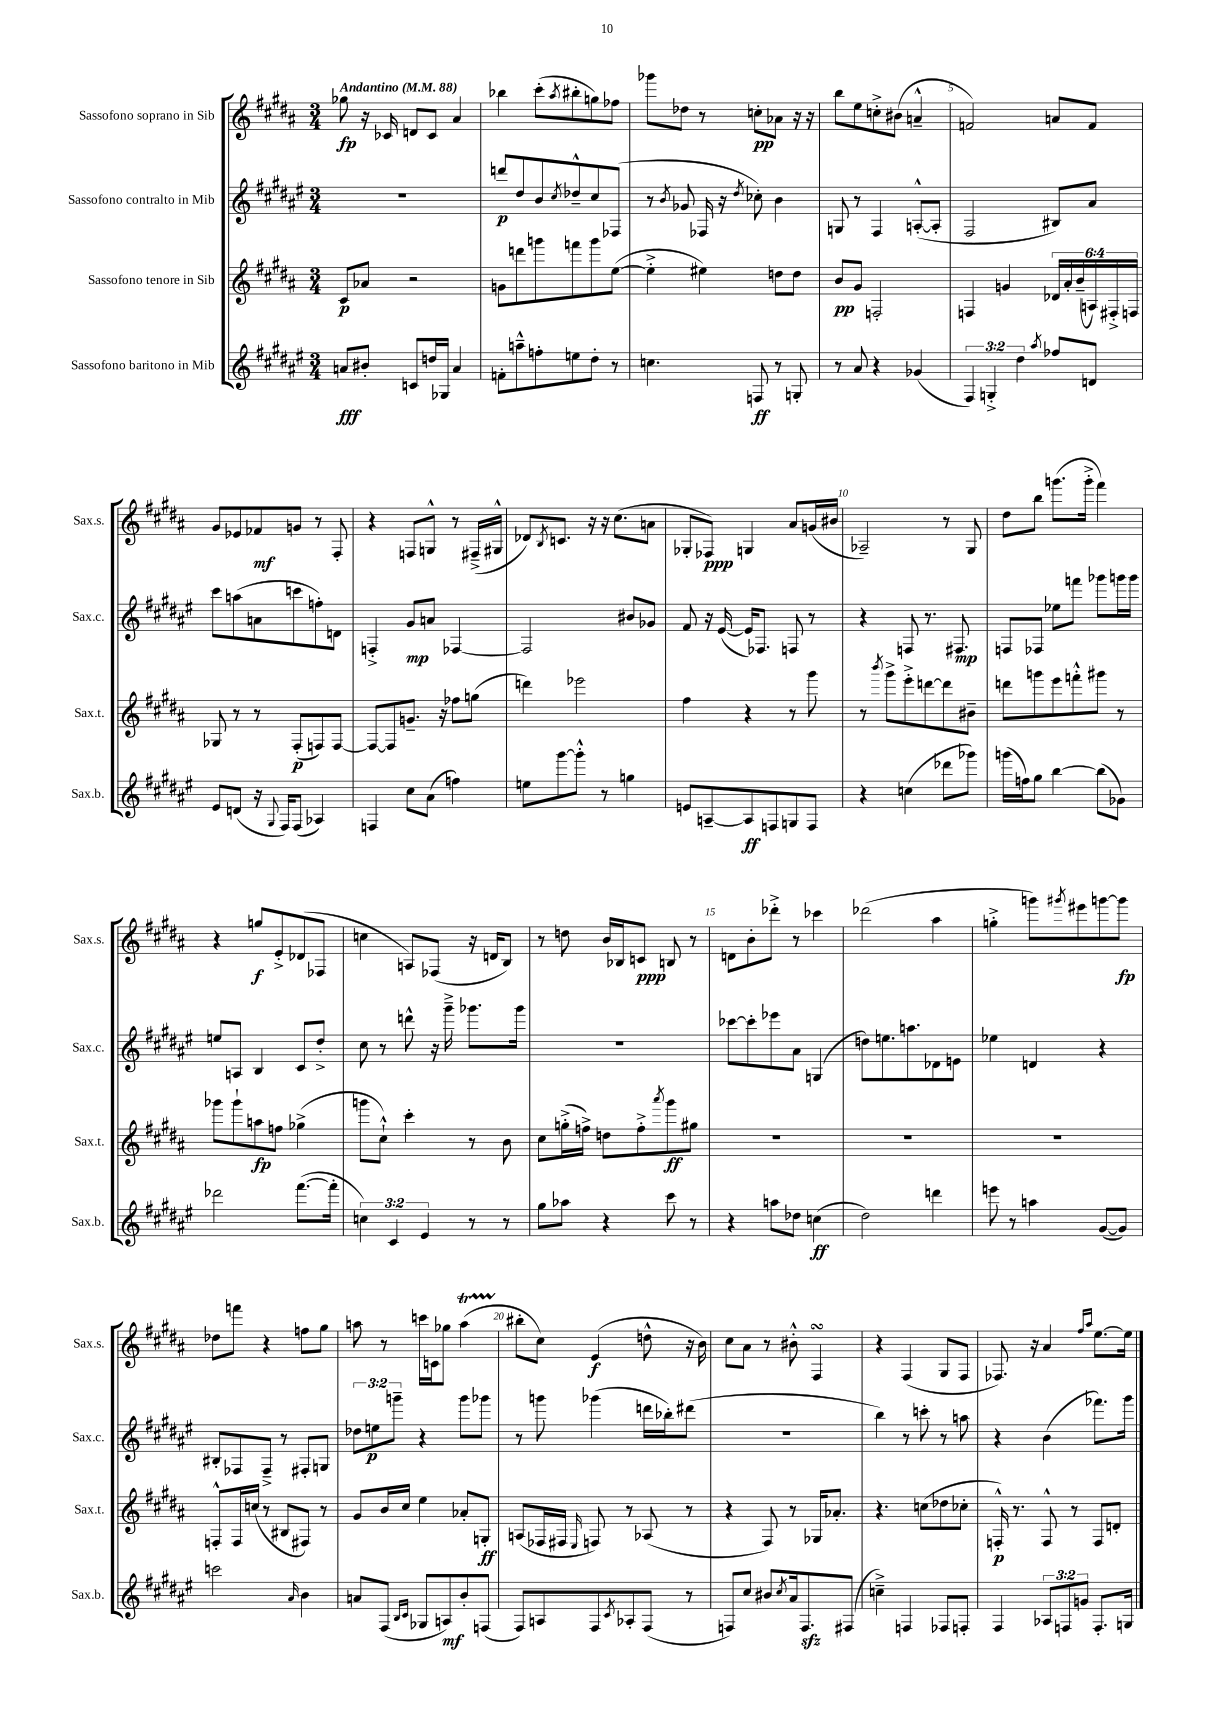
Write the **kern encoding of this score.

**kern	**dynam	**kern	**dynam	**kern	**dynam	**kern	**dynam
*part4	*part4	*part3	*part3	*part2	*part2	*part1	*part1
*staff4	*staff4	*staff3	*staff3	*staff2	*staff2	*staff1	*staff1
*I"Sassofono baritono in Mib	*	*I"Sassofono tenore in Sib	*	*I"Sassofono contralto in Mib	*	*I"Sassofono soprano in Sib	*
*I'Sax.b.	*	*I'Sax.t.	*	*I'Sax.c.	*	*I'Sax.s.	*
*clefG2	*	*clefG2	*	*clefG2	*	*clefG2	*
*k[f#c#g#d#a#e#]	*	*k[f#c#g#d#a#]	*	*k[f#c#g#d#a#e#]	*	*k[f#c#g#d#a#]	*
*M3/4	*	*M3/4	*	*M3/4	*	*M3/4	*
*MM88	*	*MM88	*	*MM88	*	*MM88	*
=1	=1	=1	=1	=1	=1	=1	=1
!	!	!	!	!	!	!LO:TX:a:B:t=Andantino	!
8an/L	fff	8c#/L	p	2.r	.	8gg-X\	fp
8b#X'/J	.	8a-X/J	.	.	.	16r	.
.	.	.	.	.	.	16c-X/	.
8cn/L	.	2r	.	.	.	8dn/L	.
16ddn/L	.	.	.	.	.	8c-/J	.
16G-X/JJ	.	.	.	.	.	.	.
4a/	.	.	.	.	.	4a#/	.
=2	=2	=2	=2	=2	=2	=2	=2
8fn'\L	.	8gn\L	.	8dddn/L	p	4bb-X\	.
8aan~^^\	.	8dddn\	.	8dd#/	.	.	.
8ffn'\	.	8gggn\	.	8b/	.	(8ccc#'\L	.
.	.	.	.	8qcc#/	.	8qaa#/	.
8een\	.	8fffn\	.	8dd-X~^^/	.	8bb#X'\	.
8dd#'\J	.	8ggg\	.	8cc#/	.	8ggn\)	.
8r	.	([8ee\J	.	(8F-X/J	.	8ff-X\J	.
=3	=3	=3	=3	=3	=3	=3	=3
4.ccn\	.	4ee'^\]	.	8r	.	8ggg-X\L	.
.	.	.	.	8qb/	.	.	.
.	.	.	.	8g-X/	.	8dd-X\J	.
.	.	4ee#X\)	.	16F-X/	.	8r	.
.	.	.	.	16r	.	.	.
.	.	.	.	8qdd#/	.	.	.
8Fn/	ff	.	.	8cc-X'\)	.	8ccn'\L	pp
8r	.	8ddn\L	.	4b\	.	8a-X\J	.
8Gn'/	.	8dd\J	.	.	.	16r	.
.	.	.	.	.	.	16r	.
=4	=4	=4	=4	=4	=4	=4	=4
8r	.	8b/L	pp	8Gn/	.	8bb\L	.
8a#/	.	8g#/J	.	8r	.	8ee\	.
4r	.	2Fn'/	.	4F#/	.	8ccn'^\	.
.	.	.	.	.	.	(8b#X\J	.
(4g-X/	.	.	.	([8An'^^/L	.	4an~^^/	.
.	.	.	.	8A'/J]	.	.	.
=5	=5	=5	=5	=5	=5	=5	=5
6F#/)	.	4Fn/	.	2F#/	.	2fn/)	.
6Gn'^/	.	.	.	.	.	.	.
.	.	4gn/	.	.	.	.	.
6dd#\	.	.	.	.	.	.	.
8qaa#/	.	.	.	.	.	.	.
8ff-X/L	.	24d-X/LL	.	8B#X/L)	.	8an/L	.
.	.	24a#'/	.	.	.	.	.
.	.	(24b~/	.	.	.	.	.
8dn/J	.	24An/)	.	8a#/J	.	8f/J	.
.	.	24F#X'^/	.	.	.	.	.
.	.	24Fn/JJ	.	.	.	.	.
!!LO:LB:g=z
=6	=6	=6	=6	=6	=6	=6	=6
8e#/L	.	8G-X/	.	8ccc#\L	.	8g#/L	.
(8dn/J	.	8r	.	(8aan\	.	8e-X/	.
16r	.	8r	.	8an\	.	8f-X/	mf
8qqG#/	.	.	.	.	.	.	.
16F#/KL)	.	.	.	.	.	.	.
(8F#/J	.	(8F#'/L	p	8cccn\	.	8gn/J	.
4A-X/)	.	8Fn/)	.	8ffn'\)	.	8r	.
.	.	[8F/J	.	8dn\J	.	8F#'/	.
=7	=7	=7	=7	=7	=7	=7	=7
4Fn/	.	8F/L_	.	4Fn'^/	.	4r	.
.	.	8F/]	.	.	.	.	.
8cc#\L	.	8.gn~/J	.	8g#/L	mp	8Fn/L	.
(8a#\J	.	.	.	8an/J	.	8Gn^^/J	.
.	.	16r	.	.	.	.	.
4ffn\)	.	8ff-X\L	.	[4F-X/	.	8r	.
.	.	(8ggn\J	.	.	.	(16F#X~^/LL	.
.	.	.	.	.	.	16G#X^^/JJ	.
=8	=8	=8	=8	=8	=8	=8	=8
8een\L	.	4dddn\)	.	2F-/]	.	8d-X/L)	.
.	.	.	.	.	.	8qB/	.
[8ggg#\	.	.	.	.	.	8.cn/J	.
8ggg#'^^\J]	.	2eee-X\	.	.	.	.	.
.	.	.	.	.	.	16r	.
8r	.	.	.	.	.	16r	.
.	.	.	.	.	.	(8.cc#\L	.
4ggn\	.	.	.	8b#X/L	.	.	.
.	.	.	.	8g-X/J	.	8an\J	.
=9	=9	=9	=9	=9	=9	=9	=9
8en/L	.	4ff#\	.	8f#/	.	8G-X'/L	.
[8An~/	.	.	.	16r	.	8F-X/J)	ppp
.	.	.	.	([16e#/	.	.	.
8A/]	ff	4r	.	16e#/KL])	.	4Gn/	.
.	.	.	.	8.F-X/J	.	.	.
8Fn/	.	.	.	.	.	.	.
8Gn/	.	8r	.	8Fn/	.	8a#/L	.
8F/J	.	8ggg#\	.	8r	.	(16gn/L	.
.	.	.	.	.	.	16b#X/JJ	.
=10	=10	=10	=10	=10	=10	=10	=10
4r	.	8r	.	4r	.	2A-X~/)	.
.	.	8qbbb/	.	.	.	.	.
.	.	8ggg#^\L	.	.	.	.	.
(4ccn\	.	8eee'^\	.	8Fn/	.	.	.
.	.	[8dddn\	.	8.r	.	.	.
8ddd-X\L	.	8ddd\]	.	.	.	8r	.
.	.	.	.	8.F#X/	mp	.	.
8ggg-X\J)	.	8b#X~\J	.	.	.	8G#/	.
=11	=11	=11	=11	=11	=11	=11	=11
(16gggn\LL	.	8dddn\L	.	8Fn/L	.	8dd#\L	.
16ffn\J)	.	.	.	.	.	.	.
8gg#\J	.	8gggn\	.	8F-X/J	.	8bb\J	.
[4bb\	.	8eee\	.	8ee-X\L	.	(8.gggn\L	.
.	.	8fffn'^^\	.	8fffn\J	.	.	.
.	.	.	.	.	.	16ggg'^\Jk	.
(8bb\L]	.	8ggg#X\J	.	8ggg-X\L	.	4fff#\)	.
8g-X\J)	.	8r	.	16gggn\L	.	.	.
.	.	.	.	16ggg\JJ	.	.	.
!!LO:LB:g=z
=12	=12	=12	=12	=12	=12	=12	=12
2ddd-X\	.	8ggg-X\L	.	8een/L	.	4r	.
.	.	8ggg-`\	.	8An/J	.	.	.
.	.	8aan\	fp	4B/	.	8ggn/L	f
.	.	8ffn\J	.	.	.	8e'^/	.
([8.fff#\L	.	(4gg-X^\	.	8c#/L	.	(8d-X/	.
.	.	.	.	8dd#'^/J	.	8F-X/J	.
16fff#'\Jk]	.	.	.	.	.	.	.
=13	=13	=13	=13	=13	=13	=13	=13
6ccn\)	.	8gggn\L	.	8cc#\	.	4ccn\	.
.	.	8cc#`^^\J)	.	8r	.	.	.
6c#/	.	.	.	.	.	.	.
.	.	4ccc#'\	.	8dddn^^\	.	8An/L)	.
6e#/	.	.	.	.	.	.	.
.	.	.	.	16r	.	(8F-X/J	.
.	.	.	.	16ggg#~^\	.	.	.
8r	.	8r	.	8.ggg-X\L	.	16r	.
.	.	.	.	.	.	16dn/KL	.
8r	.	8b\	.	.	.	8B/J)	.
.	.	.	.	16ggg-\Jk	.	.	.
=14	=14	=14	=14	=14	=14	=14	=14
8gg#\L	.	8cc#\L	.	2.r	.	8r	.
8aa-X\J	.	(16ggn'^\L	.	.	.	8ddn\	.
.	.	16ffn^\JJ)	.	.	.	.	.
4r	.	8ddn\L	.	.	.	16b/LL	.
.	.	.	.	.	.	16B-X/J	.
.	.	8ff'^\	.	.	.	8cn/J	ppp
.	.	8qaaa#/	.	.	.	.	.
8ccc#\	.	8ggg#\	ff	.	.	8Bn/	.
8r	.	8gg#X\J	.	.	.	8r	.
=15	=15	=15	=15	=15	=15	=15	=15
4r	.	2.r	.	[8ccc-X\L	.	8dn\L	.
.	.	.	.	8ccc-'\]	.	8b'\	.
8aan\L	.	.	.	8eee-X\	.	8ddd-X'^\J	.
8dd-X\J	.	.	.	8a#\J	.	8r	.
(4ccn\	ff	.	.	(4Gn/	.	4ccc-X\	.
=16	=16	=16	=16	=16	=16	=16	=16
2dd#\)	.	2.r	.	8ddn\L)	.	(2ddd-X\	.
.	.	.	.	8.een\	.	.	.
.	.	.	.	8.aan\	.	.	.
4dddn\	.	.	.	8d-X\	.	4aa#\	.
.	.	.	.	8en\J	.	.	.
=17	=17	=17	=17	=17	=17	=17	=17
8eeen\	.	2.r	.	4ee-X\	.	4ggn'^\	.
8r	.	.	.	.	.	.	.
4aan\	.	.	.	4dn/	.	8gggn\L)	.
.	.	.	.	.	.	8qggg#X/	.
.	.	.	.	.	.	8eee#X\	.
([8g#/L	.	.	.	4r	.	[8gggn\	.
8g#/J])	.	.	.	.	.	8ggg\J]	fp
!!LO:LB:g=z
=18	=18	=18	=18	=18	=18	=18	=18
2cccn\	.	8Fn'^^/L	.	8B#X'/L	.	8dd-X\L	.
.	.	16F/L	.	8F-X/	.	8fffn\J	.
.	.	(16ccn/JJ	.	.	.	.	.
.	.	8r	.	8F-~^/J	.	4r	.
.	.	8B#X/L	.	8r	.	.	.
16qqa#/	.	.	.	.	.	.	.
4b\	.	8F#X/J)	.	8F#X'/L	.	8ffn\L	.
.	.	8r	.	8Gn/J	.	8gg#\J	.
=19	=19	=19	=19	=19	=19	=19	=19
8an/L	.	8g#/L	.	12dd-X\L	.	8aan\	.
.	.	.	.	12een\	p	.	.
(8F#/J	.	16b/L	.	.	.	8r	.
.	.	.	.	12gggn~\J	.	.	.
.	.	16cc#/JJ	.	.	.	.	.
16qqB/LL	.	.	.	.	.	.	.
16qqc#/JJ	.	.	.	.	.	.	.
8G-X/L	.	4ee\	.	4r	.	16cccn\LL	.
.	.	.	.	.	.	16cn\J	.
8An/)	mf	.	.	.	.	8gg-X\J	.
8b'/	.	8a-X'/L	.	8ggg\L	.	(4aaT\	.
(8Fn/J	.	8Gn'/J	ff	8ggg-X\J	.	.	.
=20	=20	=20	=20	=20	=20	=20	=20
8F#/L)	.	(8An/L	.	8r	.	8bb#X'\L	.
8An/	.	16F-X/L	.	8gggn\	.	8cc#\J)	.
.	.	16F#X/JJ	.	.	.	.	.
.	.	16qqE/	.	.	.	.	.
8F#/	.	8Fn/)	.	(4ggg-X\	.	(4e/	f
8qc#/	.	.	.	.	.	.	.
8A-X'/	.	8r	.	.	.	.	.
(8F#/J	.	(8A-X/	.	16dddn\LL	.	8ddn^^\	.
.	.	.	.	16bb-X'\J)	.	.	.
8r	.	8r	.	(8ddd#X\J	.	16r	.
.	.	.	.	.	.	16b\)	.
=21	=21	=21	=21	=21	=21	=21	=21
8Fn/L)	.	4r	.	2.r	.	8cc#\L	.
8cc#/J	.	.	.	.	.	8a#\J	.
8b#X/L	.	8F#/)	.	.	.	8r	.
8qcc#/	.	.	.	.	.	.	.
16a#/k	.	8r	.	.	.	8b#X'^^\	.
8.Fzz/	.	.	.	.	.	.	.
.	.	16G-X/KL	.	.	.	4F#sSSS/	.
.	.	8.a-X'/J	.	.	.	.	.
(8F#X/J	.	.	.	.	.	.	.
=22	=22	=22	=22	=22	=22	=22	=22
4ccn~^\)	.	4.r	.	4bb\)	.	4r	.
4Fn/	.	.	.	8r	.	(4F#/	.
.	.	(8ccn\L	.	8cccn'\	.	.	.
8F-X/L	.	8dd-X\	.	8r	.	8G#/L	.
8Fn'/J	.	8cc-X'\J	.	8aan\	.	8F#/J	.
=23	=23	=23	=23	=23	=23	=23	=23
4F#/	.	16Fn'^^/)	p	4r	.	8.F-X/)	.
.	.	8.r	.	.	.	.	.
.	.	.	.	.	.	16r	.
12A-X/L	.	8F^^/	.	(4b\	.	4a#/	.
12Fn/	.	.	.	.	.	.	.
.	.	8r	.	.	.	.	.
12gn/J	.	.	.	.	.	.	.
.	.	.	.	.	.	16qqff#/LL	.
.	.	.	.	.	.	16qqaa#/JJ	.
8.F'/L	.	8F/L	.	8.fff-X\L)	.	[8.ee\L	.
.	.	8dn'/J	.	.	.	.	.
16Gn/Jk	.	.	.	16ggg#\Jk	.	16ee\Jk]	.
==	==	==	==	==	==	==	==
*-	*-	*-	*-	*-	*-	*-	*-
